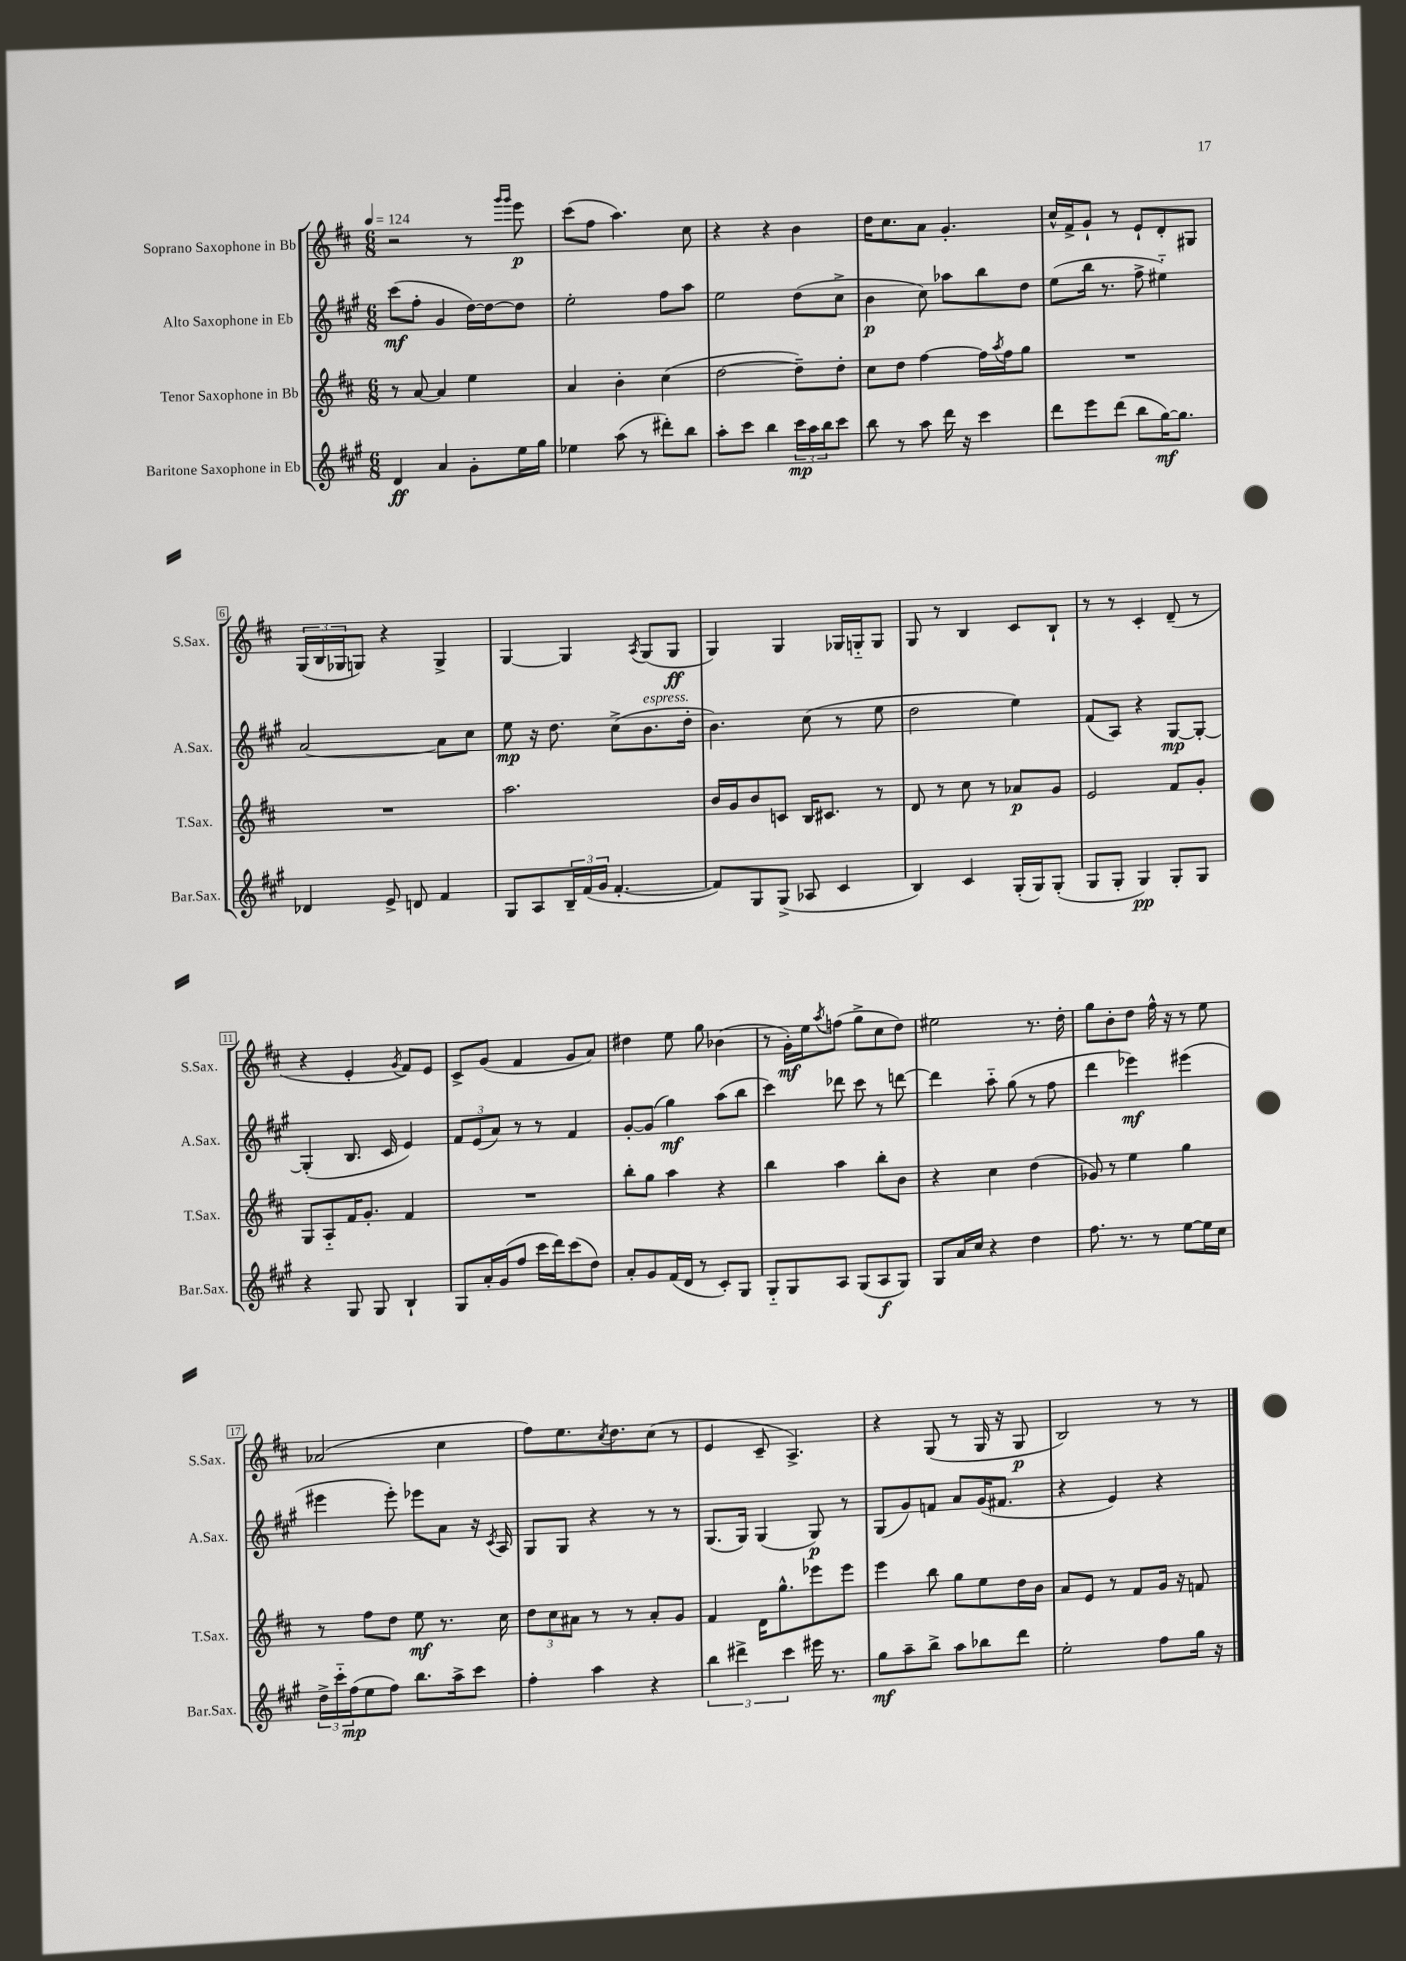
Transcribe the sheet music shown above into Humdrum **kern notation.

**kern	**kern	**kern	**kern
*staff4	*staff3	*staff2	*staff1
*clefG2	*clefG2	*clefG2	*clefG2
*k[f#c#g#]	*k[f#c#]	*k[f#c#g#]	*k[f#c#]
*M6/8	*M6/8	*M6/8	*M6/8
*MM124	*MM124	*MM124	*MM124
4d	8r	(8ccc#	2r
.	[8a	8ff#'	.
4a	4a]	4g#	.
8g#'	4ee	[16dd)	8r
.	.	16dd_	.
.	.	.	16qqggg
.	.	.	16qqggg
16ee	.	8dd]	8eee
16gg#	.	.	.
=	=	=	=
4ee-	4a	2ee'	(8ccc#
.	.	.	8ff#
(8aa	4b'	.	4.aa)
8r	.	.	.
8ddd#')	(4cc#	8ff#	.
8bb	.	8aa	8cc#
=	=	=	=
8aa'	[2dd	2ee	4r
8ccc#	.	.	.
4bb	.	.	4r
24ccc#	8dd~])	(8dd	4b
24aa	.	.	.
24bb	.	.	.
8ccc#	8dd'	8cc#^	.
=	=	=	=
8bb	8cc#	4b	16dd
.	.	.	8.cc#
8r	8dd	.	.
8aa	[4ff#	8cc#)	8a
16ddd	.	8aa-	4.g'
16r	.	.	.
4ccc#	16ff#]	8bb	.
.	8qaa	.	.
.	16ff#	.	.
.	8gg	8dd	.
=	=	=	=
8ddd	2.r	(8ee	16cc#^^
.	.	.	16f#^
8eee	.	16bb	8g`
.	.	8.r	.
(8ddd	.	.	8r
8bb	.	8ff#^	8e`
[16gg#)	.	4ee#'~)	8d'
8.gg#]	.	.	.
.	.	.	8G#
=	=	=	=
4d-	2.r	[2a	(24G
.	.	.	24B
.	.	.	24G-
.	.	.	8G)
8e^	.	.	4r
8d	.	.	.
4f#	.	8a]	4G^
.	.	8cc#	.
=	=	=	=
8G#	2.aa	8ee	[4G
8A	.	16r	.
.	.	8.dd	.
24B~	.	.	4G]
(24f#	.	.	.
24g#	.	.	.
[4.f#'	.	(8cc#^	.
.	.	.	8qA
.	.	8.b	(8G
.	.	.	8G
.	.	16dd'	.
=	=	=	=
8f#])	16b	4.b)	4G)
.	16g	.	.
8G#	8b	.	.
(8G#^	8c	.	4G
8A-	16B	(8cc#	.
.	8.c#	.	.
4c#	.	8r	16G-
.	.	.	16G'~
.	8r	8ee	8G
=	=	=	=
4B)	8d	2dd	8G
.	8r	.	8r
4c#	8cc#	.	4B
.	8r	.	.
(16G#'	8a-	4ee)	8c#
16G#)	.	.	.
(8G#'	8g	.	8B`
=	=	=	=
8G#	2e	(8f#	8r
8G#'	.	8A)	8r
4G#)	.	4r	4c#'
8G#'	8f#	[8G#	(8d~
8G#	8g'	8G#'_	8r
=	=	=	=
4r	8G	(4G#']	4r
.	8A'~	.	.
8G#	16f#	8.B	4e'
.	8.g'	.	.
8G#	.	.	.
.	.	16c#	.
.	.	.	8qg
4B`	4f#	4e)	8f#)
.	.	.	8e
=	=	=	=
8G#	2.r	12f#	8c#^
.	.	(12e	.
16a'	.	.	(8g
.	.	12a)	.
(16g#	.	.	.
8ff#	.	8r	4f#
16ccc#	.	8r	.
16ddd)	.	.	.
(8ccc#	.	4f#	8g
8dd)	.	.	8a)
=	=	=	=
8a'	8bb'	[8g#'	4dd#
8g#	8gg	(8g#]	.
(16f#	4aa	4gg#)	8ee
16d	.	.	.
8r	.	.	8gg
8c#')	4r	(8aa	(4b-
8G#	.	8bb	.
=	=	=	=
8G#'~	4bb	4ccc#)	8r
8G#	.	.	16g')
.	.	.	16ee
.	.	.	8qaa
8A	4aa	8ddd-	(8ff
(8G#	.	8ccc#	8gg^
8A	8bb'	8r	8cc#
8G#)	8b	[8ddd	8dd)
=	=	=	=
8G#	4r	4ddd]	2ee#
16a	.	.	.
16cc#	.	.	.
4r	4cc#	8aa'~	.
.	.	(8gg#	.
4dd	(4dd	8r	8.r
.	.	8ff#	.
.	.	.	16dd'
=	=	=	=
8.ff#	8g-)	4ddd	8gg
.	8r	.	8b'
8.r	.	.	.
.	4ee	4eee-)	8dd
8r	.	.	16ff#^^
.	.	.	16r
[8ee	4gg	(4eee#	8r
16ee]	.	.	8ee
16cc#	.	.	.
=	=	=	=
24dd^	8r	4eee#	(2a-
24ccc#'~	.	.	.
(24ff#	.	.	.
8ee	8ff#	.	.
8ff#)	8dd	8eee#')	.
8.bb	8ee	8eee-	.
.	8.r	8a	4cc#
16aa^	.	.	.
8ccc#	.	16r	.
.	.	8qc#	.
.	16cc#	16A	.
=	=	=	=
4ff#'	12dd	8G#	8ff#)
.	12cc#	.	.
.	.	8G#	8.ee
.	12a#	.	.
4aa	8r	4r	.
.	.	.	8qcc#
.	.	.	8.dd
.	8r	.	.
4r	8a#'	8r	(8cc#
.	8g	8r	8r
=	=	=	=
6bb	4f#	(8.G#	4e
6ddd#^	.	.	.
.	.	16G#)	.
.	16d	(4G#	8c#~
.	8.gg^^	.	.
6ccc#	.	.	.
.	.	.	4.A^)
16eee#	8eee-	8G#)	.
8.r	.	.	.
.	8eee-	8r	.
=	=	=	=
8gg#	4eee	(8G#	4r
8aa~	.	8g#)	.
8bb^	8bb	8f	(8G
8aa	8gg	8a	8r
8bb-	8ee	(16g#	16G
.	.	8.f#	16r
8ddd	16dd	.	8G
.	16b	.	.
=	=	=	=
2ee'	8a	4r	2B)
.	8e	.	.
.	8r	4e)	.
.	8f#	.	.
8ff#	16g	4r	8r
.	16r	.	.
16gg#	8f	.	8r
16r	.	.	.
==	==	==	==
*-	*-	*-	*-
